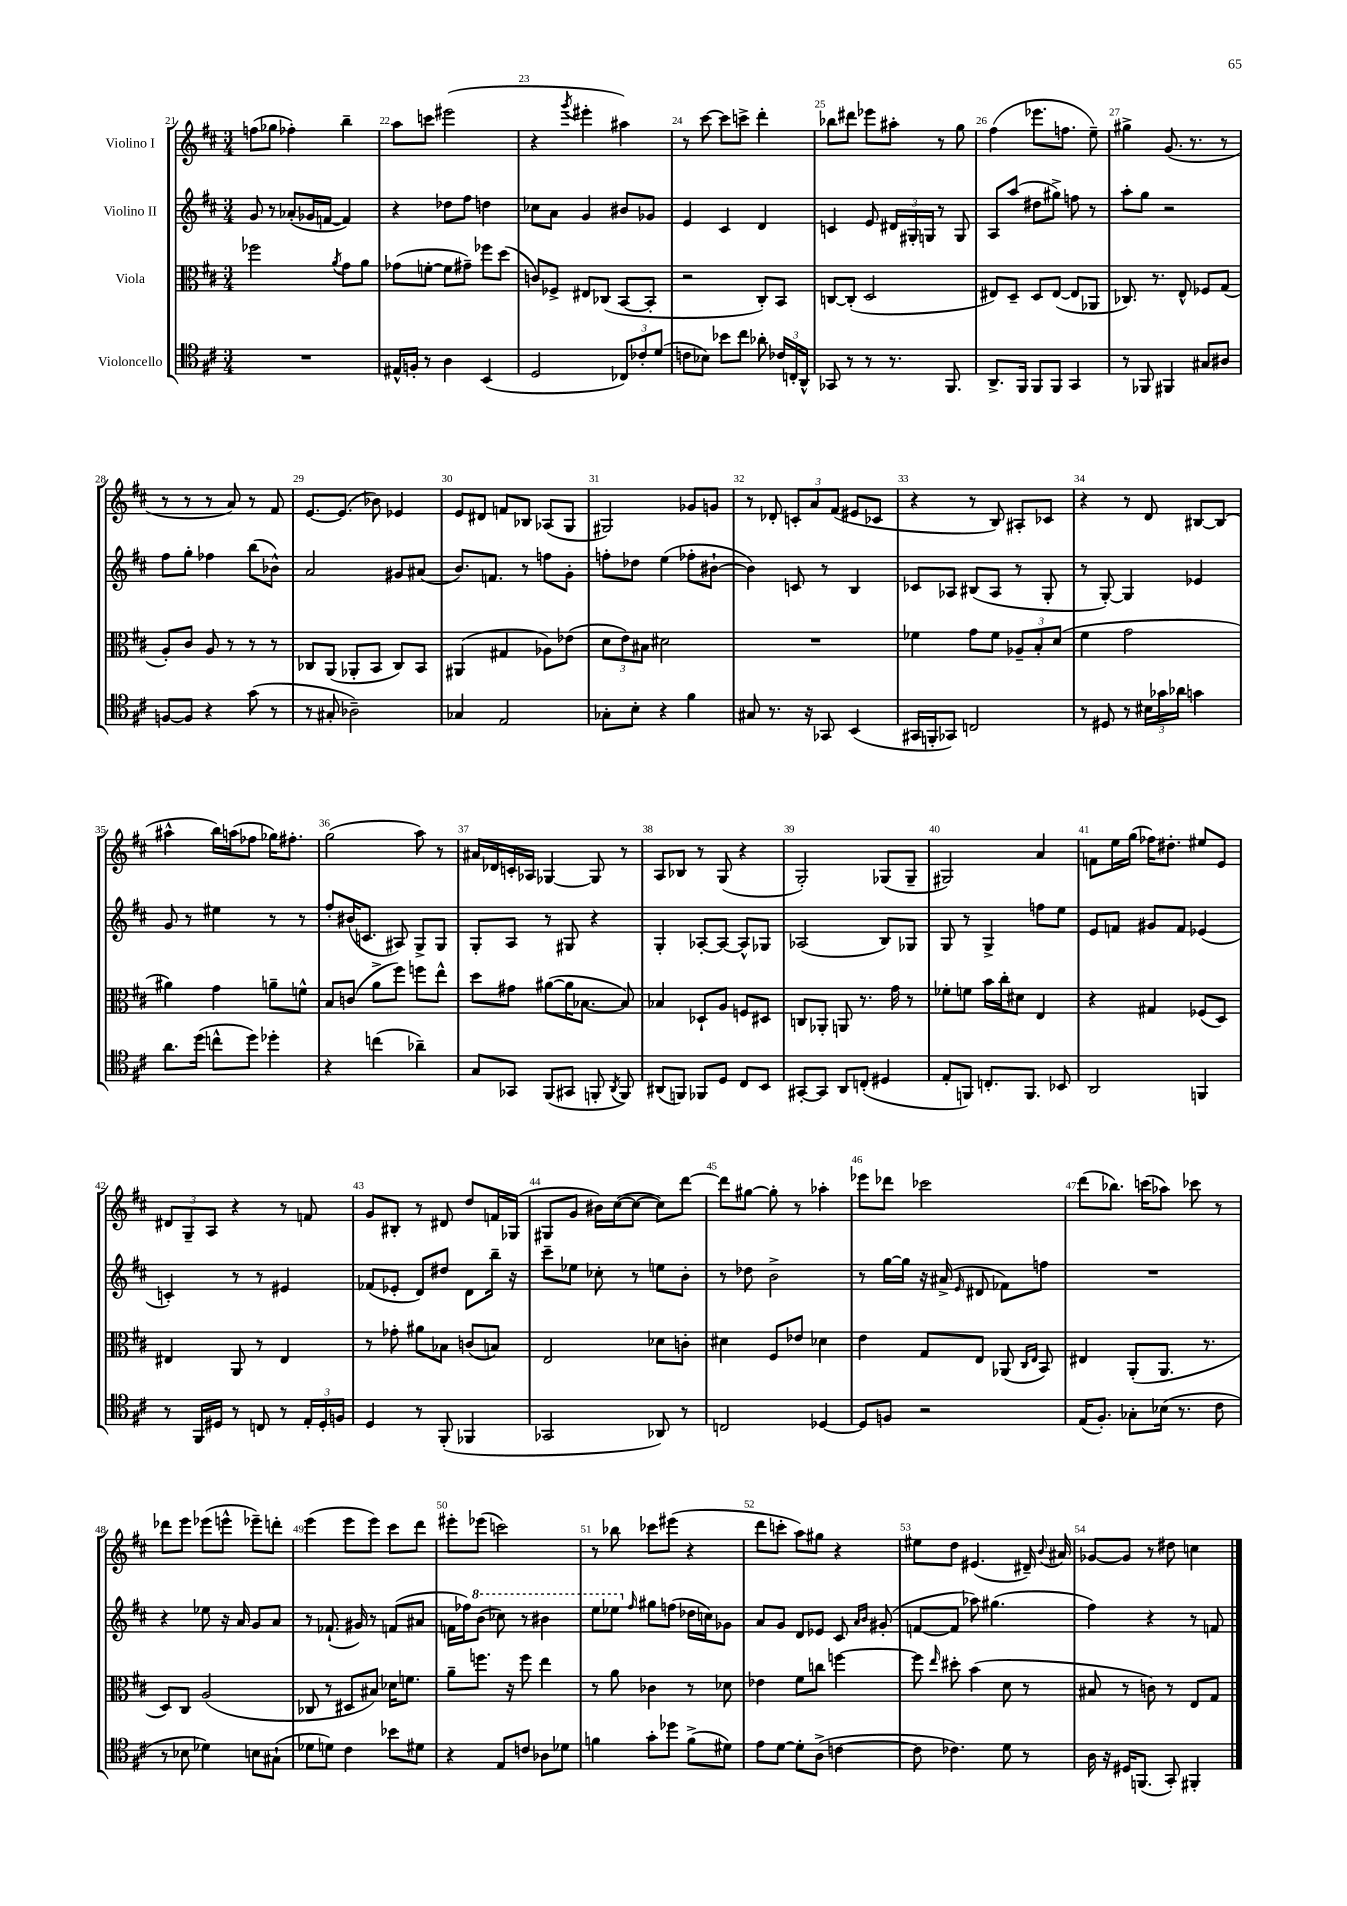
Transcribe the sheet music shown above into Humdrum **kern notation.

**kern	**kern	**kern	**kern
*part4	*part3	*part2	*part1
*staff4	*staff3	*staff2	*staff1
*I"Violoncello	*I"Viola	*I"Violino II	*I"Violino I
*clefC4	*clefC3	*clefG2	*clefG2
*k[f#c#]	*k[f#c#]	*k[f#c#]	*k[f#c#]
*M3/4	*M3/4	*M3/4	*M3/4
=21	=21	=21	=21
2.r	2ff-X\	8g/	(8ffn\L
.	.	8r	8gg-X\J
.	.	(8a-X'/L	4ff-X'\)
.	.	16g-X/L	.
.	.	[16fn/JJ	.
.	8qa/	.	.
.	8g\L	4f/])	4bb~\
.	8a\J	.	.
=22	=22	=22	=22
16E#X^^/LL	(8g-X\L	4r	8aa\L
16Fn'/JJ	.	.	.
8r	[8fn'\J	.	8cccn\J
4A\	8f\L]	8dd-X\L	(2eee#X\
.	8g#X~\J)	8ff#\J	.
(4BB/	8ff-X\L	4ddn\	.
.	(8dd\J	.	.
=23	=23	=23	=23
2D/	8cn/L)	8cc-X\L	4r
.	8F-X^/J	8a\J	.
.	.	.	8qggg/
.	8E#X/L	4g/	4eee#X'\
.	(8C-X/J	.	.
12C-X/L)	[8BB/L	8b#X/L	4aa#X\)
12c-X'/	.	.	.
.	8BB'/J]	8g-X/J	.
(12d/J	.	.	.
=24	=24	=24	=24
8cn\L	2r	4e/	8r
8B-X\J)	.	.	[8ccc#\
8b-X\L	.	4c#/	8ccc#\L]
8cc#\J	.	.	8cccn^\J
8a-X'\	8C#'/L)	4d/	4ddd'\
24c-X/LL	8BB/J	.	.
24Cn'/	.	.	.
24AA^^/JJ	.	.	.
=25	=25	=25	=25
8GG-X/	[8Cn/L	4cn/	8bb-X\L
8r	(8C'/J]	.	8ddd#X\J
8r	2D/	8e/	8eee-X\L
8.r	.	24d#X/LL	8aa#X'\J
.	.	24G#X'/	.
.	.	24Gn/JJ	.
.	.	8r	8r
8.FF#/	.	.	.
.	.	8G/	8gg\
=26	=26	=26	=26
8.AA^/L	8E#X/L)	8A/L	(4ff#\
.	8D~/J	(8aa/J	.
16FF#/Jk	.	.	.
8FF#/L	8D/L	8dd#X\L	8.eee-X\L
8FF#/J	([8E#/J	8gg#X^\J)	.
.	.	.	8.ffn\J
4GG/	8E#/L]	8ffn\	.
.	8AA-X/J	8r	8ee~\)
=27	=27	=27	=27
8r	8.C-X/)	8aa'\L	4gg#X^\
8FF-X/	.	8gg\J	.
.	8.r	.	.
4FF#X/	.	2r	(8.g/
.	8E^^/	.	.
.	.	.	8.r
8G#X/L	8F-X/L	.	.
8A#X/J	(8G/J	.	8r
!!LO:LB:g=z
=28	=28	=28	=28
[8Fn/L	8A'/L)	8ff#\L	8r
8F/J]	8c#/J	8gg'\J	8r
4r	8A/	4ff-X\	8r
.	8r	.	8a/)
(8g\	8r	(8bb\L	8r
8r	8r	8b-X^^\J)	8f#/
=29	=29	=29	=29
8r	8C-X/L	2a/	[8.e/L
8G#X'/	(8AA/J	.	.
.	.	.	(8.e/J]
2A-X~\)	8AA-X'/L	.	.
.	8BB/J	.	8b-X\)
.	8C-/L)	8g#X/L	4e-X/
.	8BB/J	(8a#X/J	.
=30	=30	=30	=30
4G-X/	(4AA#X/	8.b/L)	8e/L
.	.	.	8d#X/J
.	.	8.fn/J	.
2E/	4G#X/	.	8fn/L
.	.	8r	8B-X/J
.	8A-X\L)	8ffn\L	(8A-X/L
.	(8e-X\J	8g'\J	8G/J
=31	=31	=31	=31
8G-X'\L	12d\L	8ffn'\L	2G#X/)
.	12e\)	.	.
8B'\J	.	8dd-X\J	.
.	12B#X\J	.	.
4r	2d#X\	(4ee\	.
4f#\	.	8ff-X'\L	8g-X/L
.	.	[8b#X`\J	8gn/J
=32	=32	=32	=32
8G#X/	2.r	4b#\])	8r
8.r	.	.	8d-X'/
.	.	8cn/	12cn'/L
16r	.	.	.
.	.	.	12a/
8GG-X/	.	8r	.
.	.	.	(12f#/J
(4BB/	.	4B/	8e#X/L
.	.	.	8c-X/J
=33	=33	=33	=33
16GG#X/LL	4f-X\	8c-X/L	4r
16FFn'/J	.	.	.
8GG-X/J)	.	8A-X/J	.
2Cn/	8g\L	(8B#X/L	8r
.	8f-\J	8A-/J	8B/)
.	12A-X~/L	8r	8A#X'/L
.	12B'/	.	.
.	.	8G'/	8c-X/J
.	(12d/J	.	.
=34	=34	=34	=34
8r	4f#\	8r	4r
8D#X/	.	[8G'/)	.
8r	2g\	4G/]	8r
24B#X\LL	.	.	8d/
24g-X\	.	.	.
24a-X\JJ	.	.	.
4gn\	.	4e-X/	[8B#X/L
.	.	.	(8B#/J]
!!LO:LB:g=z
=35	=35	=35	=35
8.a\L	4a#X\)	8g/	4aa#X^^\
.	.	8r	.
(16dd\Jk	.	.	.
8ccn^^\L	4g\	4ee#X\	16bb\LL)
.	.	.	(16aan\J
8dd\J)	.	.	8ff-X\J
4dd-X'\	8an~\L	8r	16gg-X\KL)
.	.	.	8.ff#X'\J
.	8fn^^\J	8r	.
=36	=36	=36	=36
4r	8B/L	8ff#'/L	(2gg\
.	(8cn/J	(16b#X/K	.
.	.	8.cn/J	.
(4ccn\	8a^\L	.	.
.	8ff#\J)	8A#X/)	.
4a-X~\)	8ffn\L	8G^/L	8aa\)
.	8ee^^\J	8G/J	8r
=37	=37	=37	=37
8G/L	8dd\L	8G'/L	16a#X/LL
.	.	.	16d-X/
8GG-X/J	8g#X\J	8A/J	16cn'/
.	.	.	16A-X/JJ
(8FF#/L	([8a#X\L	8r	[4G-X/
8GG#X/J	16a#\K]	8G#X/	.
.	[8.B-X\J	.	.
8FFn'/	.	4r	8G-/]
8qAA/	.	.	.
8FF/)	8B-/])	.	8r
=38	=38	=38	=38
(8AA#X/L	4B-X/	4G'/	8A/L
8FFn/J)	.	.	8B-X/J
8FF-X/L	8D-X`/L	[8A-X'/L	8r
8D/J	8A/J	8A-/J_	(8G/
8C#/L	8Fn/L	8A-^^/L]	4r
8BB/J	8D#X/J	8G-X/J	.
=39	=39	=39	=39
[8GG#X'/L	8Cn/L	(2A-X/	2G'/)
8GG#/J]	8AA-X'/J	.	.
8AA/L	8AAn/	.	.
(8Cn'/J	8.r	.	.
4D#X/	.	8B/L)	(8G-X/L
.	16g\	.	.
.	8r	8G-X/J	8G-~/J
=40	=40	=40	=40
8E'/L	8f-X'\L	8G/	2G#X/)
8FFn/J)	8fn\J	8r	.
8.Cn'/L	16b\LL	4G^/	.
.	16cc#'\J	.	.
.	8d#X\J	.	.
8.FF/J	.	.	.
.	4E/	8ffn\L	4a/
8BB-X/	.	8ee\J	.
=41	=41	=41	=41
2AA/	4r	8e/L	8fn\L
.	.	8fn/J	16ee\L
.	.	.	(16gg\JJ
.	4G#X/	8g#X/L	16ff-X\KL)
.	.	.	8.dd#X'\J
.	.	8f/J	.
4FFn/	(8F-X/L	(4e-X/	8ee#X/L
.	8D/J)	.	8e/J
!!LO:LB:g=z
=42	=42	=42	=42
8r	4E#X/	4cn'/)	12d#X/L
.	.	.	12G~/
16FF#/LL	.	.	.
.	.	.	12A/J
16D#X/JJ	.	.	.
8r	8AA/	8r	4r
8Cn/	8r	8r	.
8r	4E#/	4e#X/	8r
24E'/LL	.	.	8fn/
24D#'/	.	.	.
24Fn/JJ	.	.	.
=43	=43	=43	=43
4D/	8r	(8f-X/L	8g/L
.	8g-X'\	8e-X'/J	8B#X'/J
8r	8a#X\L	8d/L)	8r
(8FF#'/	8B-X\J	8dd#X/J	8d#X/
4FF-X/	(8cn/L	8d\L	8dd/L
.	8Bn/J)	16bb~\Jk	16fn/L
.	.	16r	(16G-X/JJ
=44	=44	=44	=44
2GG-X/	2E/	8ccc#~\L	8G#X/L
.	.	8ee-X\J	8g/J
.	.	8cc-X'\	16b#X\LL)
.	.	.	([16cc#\J
.	.	8r	8cc#\J_
8AA-X/)	8d-X\L	8een\L	8cc#\L])
8r	8cn'\J	8b'\J	[8ddd\J
=45	=45	=45	=45
2Cn/	4d#X\	8r	8ddd\L]
.	.	8dd-X\	[8gg#X\J
.	8F#/L	2b^\	8gg#'\]
.	8e-X/J	.	8r
[4D-X/	4d-X\	.	4aa-X'\
=46	=46	=46	=46
8D-/L]	4e\	8r	8eee-X\L
8Fn/J	.	[16gg\LL	8ddd-X\J
.	.	16gg\JJ]	.
2r	8G/L	16r	2ccc-X\
.	.	(16a#X^/	.
.	.	16qqe/	.
.	8E/J	8d#X/	.
.	(8AA-X/	8f-X\L)	.
.	16qqC#/LL	.	.
.	16qqE/JJ	.	.
.	8BB/)	8ffn\J	.
=47	=47	=47	=47
(16E/KL	4E#X/	2.r	(8ddd\L
8.F#'/J)	.	.	.
.	.	.	8.bb-X\J)
8G-X'\L	(8AA'/L	.	.
.	.	.	(16cccn\KL
(16B-X\Jk	8.AA/J	.	8aa-X\J)
8.r	.	.	.
.	.	.	8ccc-X\
.	8.r	.	.
8c#\	.	.	8r
!!LO:LB:g=z
=48	=48	=48	=48
8r	8D/L)	4r	8ddd-X\L
8B-X\	8C#/J	.	8eee\J
4d-X\)	(2A/	8ee-X\	(8eee-X\L
.	.	16r	8eeen^^\J
.	.	16a/	.
8Bn\L	.	8g/L	8eee-X~\L)
(8G#X`\J	.	8a/J	8dddn'\J
=49	=49	=49	=49
8d-X\L	8C-X/	8r	(4eee\
8dn\J)	8r	(8.f-X`/	.
4c#\	8D#X/L	.	8eee\L
.	.	16g#X/)	.
.	8B#X/J)	8r	8eee\J)
8b-X\L	16d-X\KL	(8fn/L	8ccc#\L
.	8.fn\J	.	.
8d#X\J	.	8a#X/J	8ddd\J
=50	=50	=50	=50
4r	8a~\L	16fn\LL	8eee#X'\L
.	.	16ff-X\J)	.
*	*	*8va	*
.	8.ffn\J	(8bb\J	(8eee-X\J
8E/L	.	8ccc-X\)	2cccn\)
.	16r	.	.
8cn/J	8ff\	8r	.
8A-X\L	4ee\	4bb#X\	.
8d-X\J	.	.	.
=51	=51	=51	=51
4fn\	8r	8eee\L	8r
.	8a\	8eee-X\J	8bb-X\
*	*	*X8va	*
.	.	16qqff#/	.
8g'\L	4c-X\	8gg#X\L	8ccc-X\L
8dd-X\J	.	(8ffn\J	(8eee#X\J
(8f^\L	8r	16dd-X\LL	4r
.	.	16ccn\J)	.
8d#X\J)	8d-X\	8g-X\J	.
=52	=52	=52	=52
8e\L	4e-X\	8a/L	8ddd\L
[8d\J	.	8g/J	8cccn'\J
8d'\L]	8f#\L	8d/L	8aa\L)
(8A^\J	8ccn\J	8e-X/J	8gg#X\J
[4cn\	[4ffn\	8c#/	4r
.	.	16qqa/LL	.
.	.	16qqb/JJ	.
.	.	(8g#X'/	.
=53	=53	=53	=53
8c\]	8ff\]	[8fn/L	8ee#X\L
.	16qqee/	.	.
4.c-X\)	8dd#X'\	8f/J]	8dd\J
.	(4b\	8aa-X\)	(4.e#X/
.	.	(4.gg#X\	.
8d\	8d\	.	.
8r	8r	.	16d#X~/)
.	.	.	8qqb/
.	.	.	16a#X/
=54	=54	=54	=54
16A\	8B#X/	4ff#\)	[8g-X/L
16r	.	.	.
16D#X/KL	8r	.	8g-/J]
(8.FFn/J	.	.	.
.	8cn\)	4r	8r
8GG'/)	8r	.	8dd#X\
4FF#X'/	8E/L	8r	4ccn\
.	8G/J	8fn/	.
==	==	==	==
*-	*-	*-	*-
